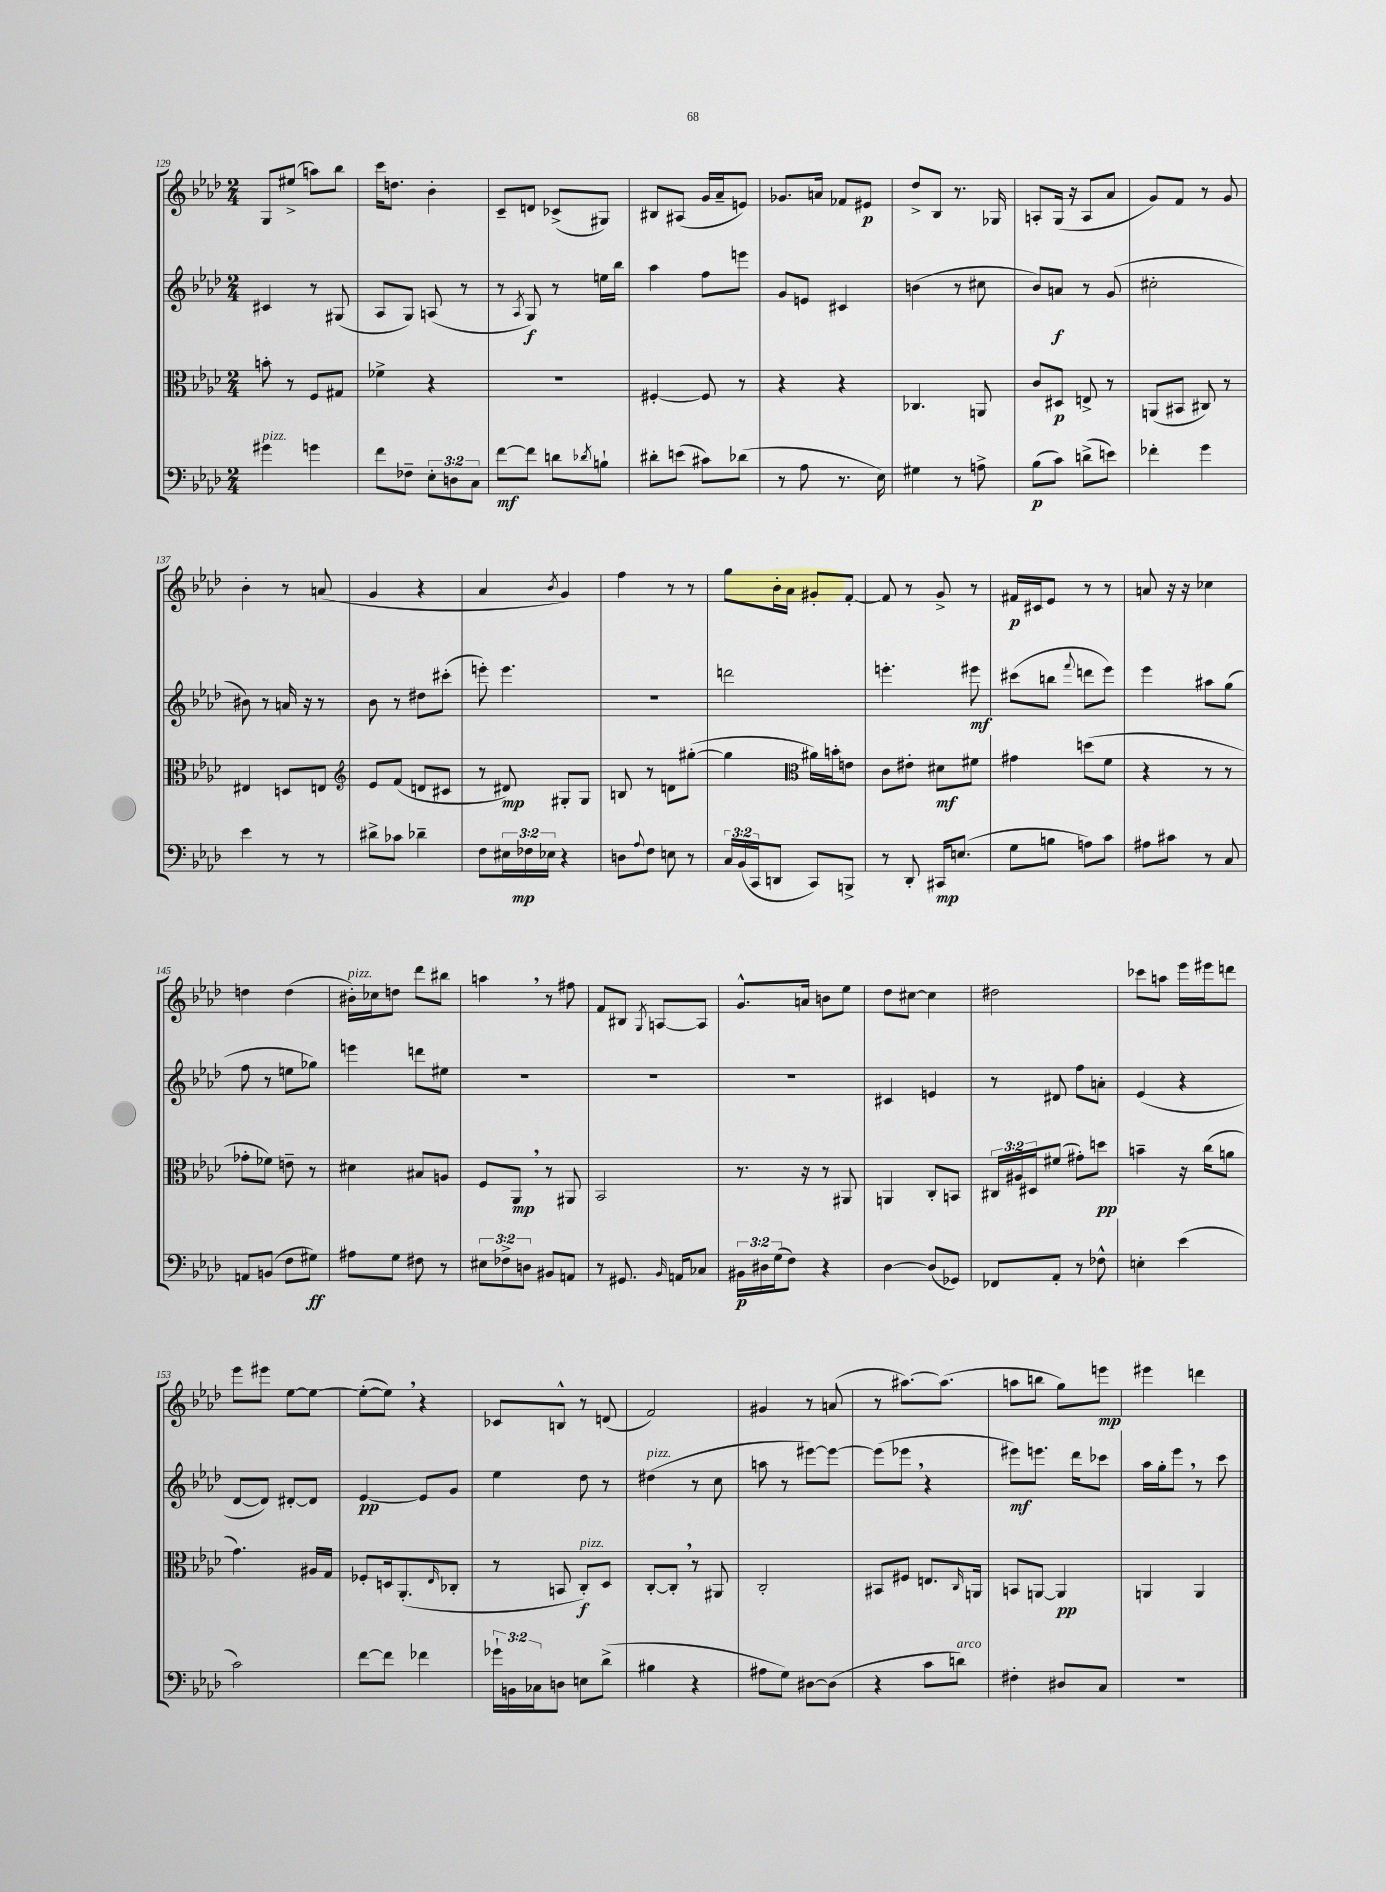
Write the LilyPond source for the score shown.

<<
\new StaffGroup <<
\new Staff = "s0" {
    \clef treble \key aes \major \numericTimeSignature \time 2/4
    g8 eis''8->( a''8) bes''8 |
    c'''16 d''8. bes'4-. |
    c'8-- d'8 ces'8->( gis8) |
    bis8 ais8( g'16 aes'16-- e'8) |
    ges'8. a'16 fes'8 eis'8\p |
    des''8-> bes8 r8. ges16 |
    a8-. g16( r16 a8 aes'8 |
    g'8) f'8 r8 g'8 |
    bes'4-. r8 a'8( |
    g'4 r4 |
    aes'4 \acciaccatura { bes'8 } g'4) |
    f''4 r8 r8 |
    g''8 bes'16-. aes'16 gis'8-. f'8~-. |
    f'8 r8 g'8-> r8 |
    fis'16\p cis'16 ees'8 r8 r8 |
    a'8 r16 r16 ces''4 |
    d''4 d''4( |
    bis'16-.^\markup { \italic "pizz." }) ces''16 d''8 des'''8 bis''8 |
    a''4 \breathe r8 fis''8 |
    f'8 bis8 \acciaccatura { g8 } a8~ a8 |
    g'8.-^ a'16 b'8 ees''8 |
    des''8 cis''8~ cis''4 |
    dis''2 |
    ces'''8 a''8 ees'''16 eis'''16 d'''8 |
    ees'''8 eis'''8 ees''8~ ees''8~ |
    ees''8~-.( ees''8) \breathe r4 |
    ces'8 b8-^ r8 d'8( |
    f'2) |
    gis'4 r8 a'8( |
    r8 ais''8.~) ais''8.( |
    a''8 b''8 g''8) e'''8\mp |
    eis'''4 d'''4 \bar "|." |
}
\new Staff = "s1" {
    \clef treble \key aes \major \numericTimeSignature \time 2/4
    cis'4 r8 gis8( |
    aes8 g8) a8( r8 |
    r8 \acciaccatura { aes8 } g8\f) r8 e''16 bes''16 |
    aes''4 f''8 e'''8 |
    g'8 e'8 cis'4 |
    b'4( r8 cis''8 |
    bes'8) a'8\f r8 g'8( |
    cis''2-. |
    bis'8) r8 a'16 r16 r8 |
    bes'8 r8 dis''8 cis'''8-.( |
    e'''8-.) e'''4. |
    r2 |
    d'''2 |
    e'''4.-. eis'''8\mf |
    cis'''8( b''8 \appoggiatura { f'''8 } d'''8 ees'''8) |
    ees'''4 ais''8 g''8( |
    f''8 r8 e''8 ges''8) |
    e'''4 d'''8 eis''8 |
    R2 |
    R2 |
    R2 |
    cis'4 e'4 |
    r8 dis'8 f''8 a'8-. |
    ees'4( r4 |
    des'8~ des'8) dis'8~-. dis'8 |
    ees'4~\pp ees'8 g'8 |
    ees''4 des''8 r8 |
    dis''4^\markup { \italic "pizz." }( r8 c''8 |
    a''8 r8 eis'''8~) eis'''8~ |
    eis'''8( ees'''8 \breathe r4 |
    eis'''8\mf) e'''8. des'''16 ces'''8 |
    aes''16 g''16-. ees'''8 \breathe r8 c'''8 \bar "|." |
}
\new Staff = "s2" {
    \clef alto \key aes \major \numericTimeSignature \time 2/4 \override Staff.TupletNumber.text = #tuplet-number::calc-fraction-text
    b'8-. r8 f8 gis8 |
    fes'4-> r4 |
    r2 |
    fis4~-. fis8 r8 |
    r4 r4 |
    ces4. a,8 |
    c'8 dis8\p e8-> r8 |
    a,8( bis,8 cis8) r8 |
    eis4 d8 e8 |
    \clef treble ees'8 f'8( d'8 cis'8 |
    r8 dis'8\mp) gis8-. gis8 |
    b8 r8 d'8 gis''8~-.( |
    gis''4 \clef alto ais'16) b'16-. e'8 |
    c'8 eis'8-. dis'8\mf fis'8 |
    gis'4 d''8( f'8 |
    r4 r8 r8 |
    ges'8-. fes'8) e'8-- r8 |
    dis'4 bis8 a8 |
    f8 aes,8\mp \breathe r8 ais,8 |
    bes,2 |
    r8. r16 r8 ais,8 |
    a,4 c8-. b,8 |
    \tuplet 3/2 { cis16 ais16 dis16 } fis'8( gis'8-.) d''8\pp |
    b'4-- r16 c''16( a'8 |
    g'4.) ais16 g16 |
    fes8-. d16 aes,8.-.( \grace { ees16 } ces8-. |
    r8 b,8 c8-.\f^\markup { \italic "pizz." }) des8 |
    c8~-. c8-. \breathe r8 ais,8 |
    c2-. |
    bis,8 fis8 e8. \grace { c16 } a,16 |
    b,8 a,8~ a,4\pp |
    a,4 a,4 \bar "|." |
}
\new Staff = "s3" {
    \clef bass \key aes \major \numericTimeSignature \time 2/4 \override Staff.TupletNumber.text = #tuplet-number::calc-fraction-text
    gis'4^\markup { \italic "pizz." } g'4 |
    f'8 fes8-- \tuplet 3/2 { ees8-. d8 c8 } |
    f'8~\mf f'8 d'8 \acciaccatura { des'8 } b8-! |
    dis'8-. e'8( cis'8) des'8( |
    r8 aes8 r8. ees16) |
    gis4 r8 a8-> |
    bes8\p( c'8) d'8->( e'8) |
    fes'4-. g'4 |
    ees'4 r8 r8 |
    dis'8-> ces'8 des'4-- |
    f8 \tuplet 3/2 { eis16 fes16\mp ees16 } r4 |
    d8 \appoggiatura { aes8 } f8 e8 r8 |
    \tuplet 3/2 { c16 bes,16( c,16 } d,8 c,8) b,,8-> |
    r8 des,8-. cis,16\mp e8.( |
    g8 b8 a8) c'8 |
    ais8 cis'8 r8 c8 |
    a,8 b,8( f8 gis8\ff) |
    ais8 g8 fis8 r8 |
    \tuplet 3/2 { eis8 fes8-> d8 } bis,8 a,8 |
    r8 gis,8. \grace { bes,16 } a,16 ces8 |
    \tuplet 3/2 { bis,16\p dis16 g16( } f8) r4 |
    des4~ des8( ges,8) |
    fes,8 aes,8-. r8 fes8-^ |
    e4-. ees'4( |
    c'2) |
    f'8~ f'8 fes'4 |
    \tuplet 3/2 { ges'16-! b,16 ces16 } d8 e8 des'8->( |
    bis4 r4 |
    ais8 g8) dis8~ dis8( |
    r4 c'8 d'8^\markup { \italic "arco" }) |
    fis4-. dis8 c8 |
    r2 \bar "|." |
}
>>
>>
\layout { \context { \Score currentBarNumber = #129 } }
